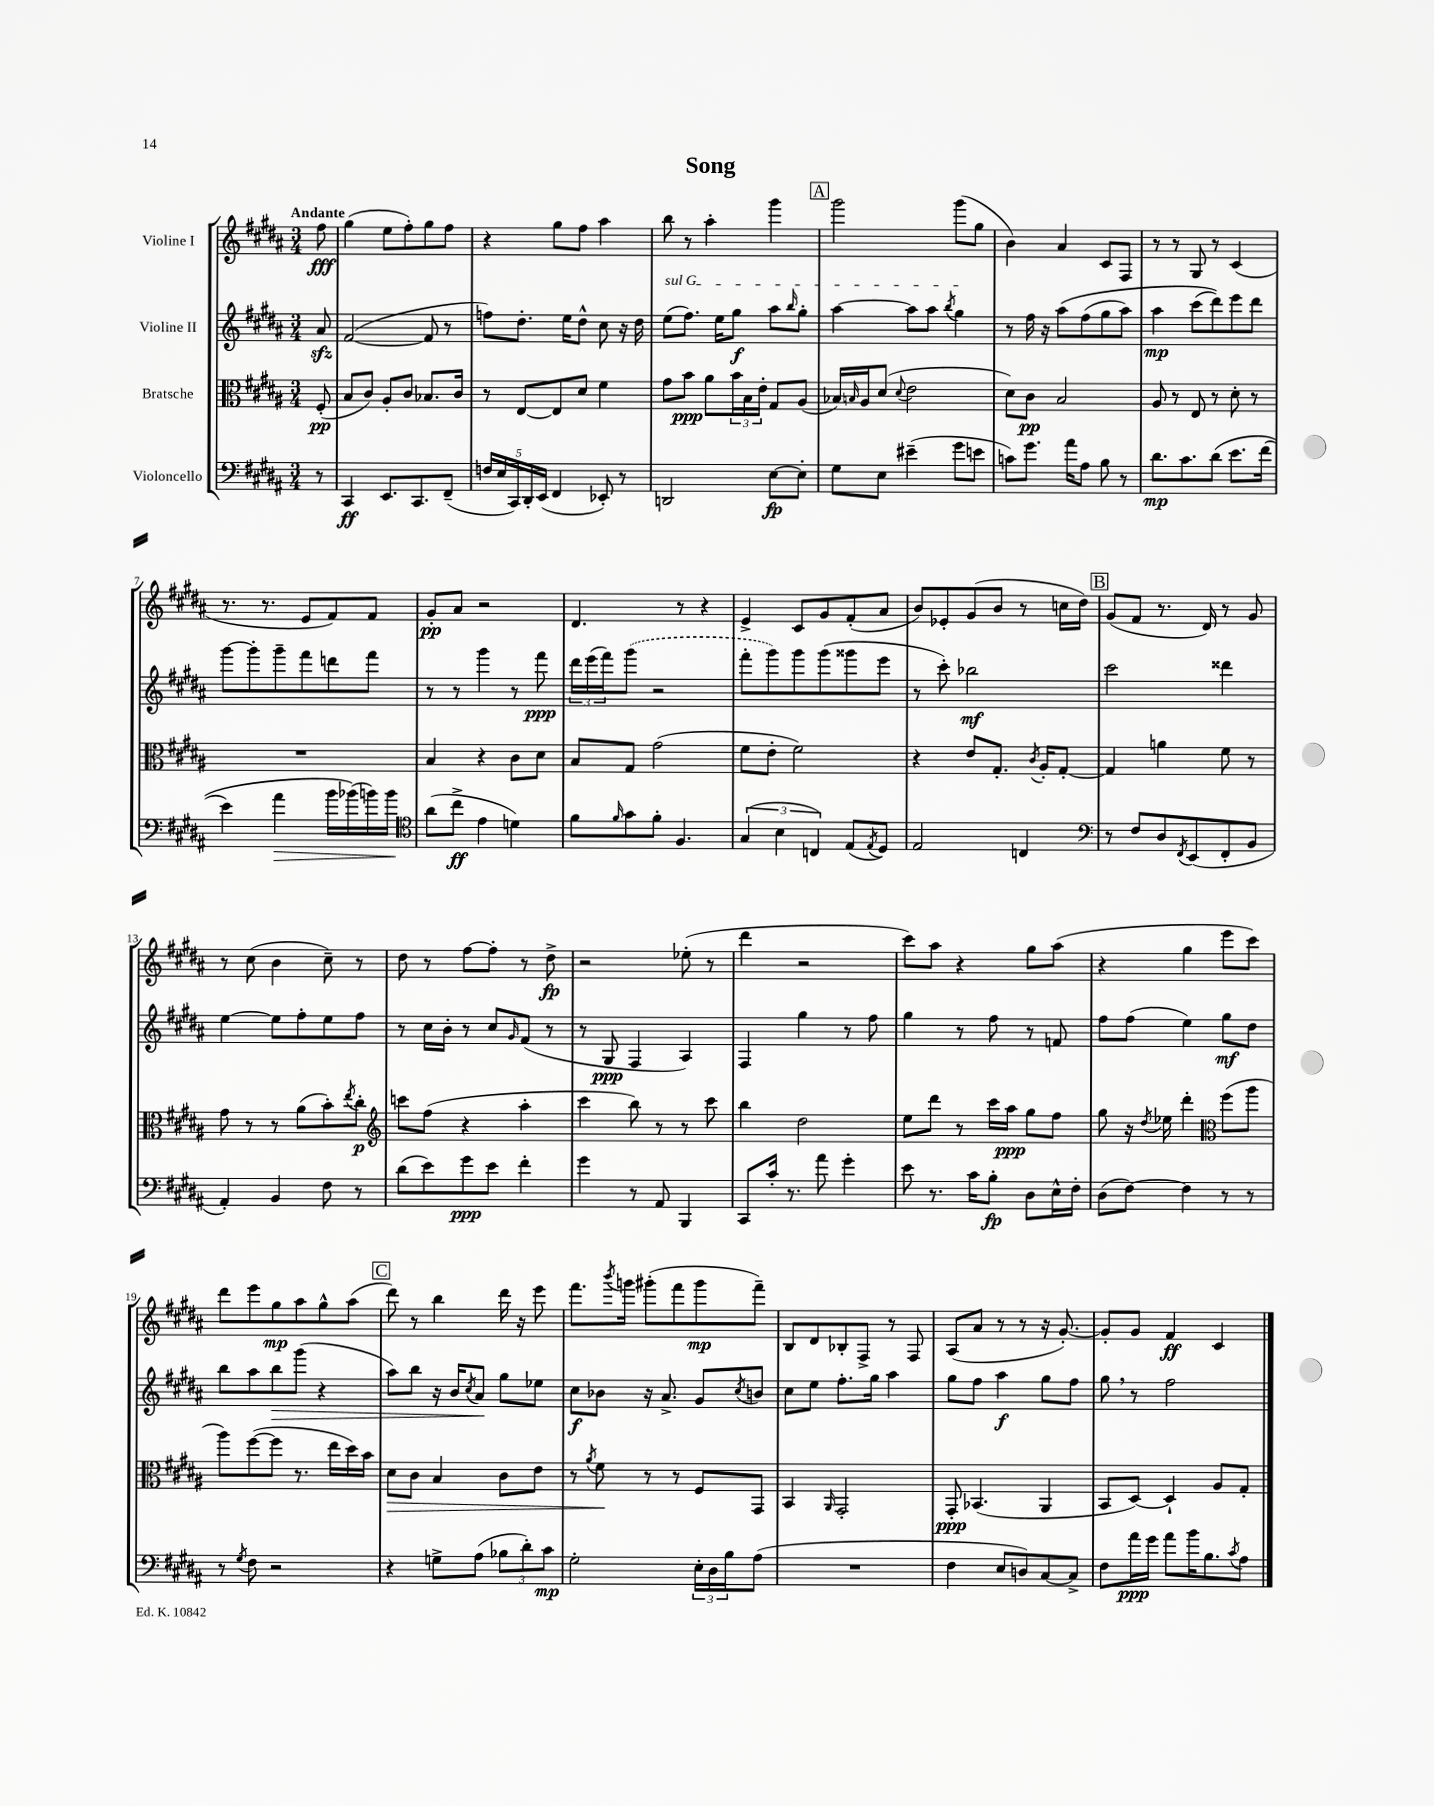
\header { title = "Song" }
<<
\new StaffGroup <<
\new Staff = "s0" \with { instrumentName = "Violine I" } {
    \clef treble \key b \major \numericTimeSignature \time 3/4 \partial 8 \tempo "Andante"
    fis''8\fff |
    gis''4( e''8 fis''8-.) gis''8 fis''8 |
    r4 gis''8 fis''8 ais''4 |
    b''8 r8 ais''4-. gis'''4 |
    \mark \markup { \box "A" } gis'''2 gis'''8( gis''8 |
    b'4) ais'4 cis'8 fis8 |
    r8 r8 gis8 r8 cis'4( |
    r8. r8. e'8 fis'8) fis'8 |
    gis'8-.\pp ais'8 r2 |
    dis'4. r8 r4 |
    e'4-> cis'8 gis'8 fis'8-.( ais'8 |
    b'8) ees'8-. gis'8( b'8 r8 c''16 dis''16) |
    \mark \markup { \box "B" } gis'8( fis'8 r8. dis'16) r8 gis'8 |
    r8 cis''8( b'4 cis''8--) r8 |
    dis''8 r8 fis''8~ fis''8-. r8 dis''8->\fp |
    r2 ees''8-.( r8 |
    dis'''4 r2 |
    cis'''8) ais''8 r4 gis''8 ais''8( |
    r4 gis''4 e'''8 cis'''8) |
    dis'''8 e'''8 gis''8\mp ais''8 gis''8-^ ais''8( |
    \mark \markup { \box "C" } dis'''8) r8 b''4 dis'''16 r16 e'''8 |
    fis'''8. \acciaccatura { b'''8 } g'''16 gis'''8-.( fis'''8 gis'''8\mp fis'''8--) |
    b8 dis'8 bes8-. fis8-> r8 fis8 |
    ais8( ais'8 r8 r8 r16 gis'8.~-.) |
    gis'8-. gis'8 fis'4\ff cis'4 \bar "|." |
}
\new Staff = "s1" \with { instrumentName = "Violine II" } {
    \clef treble \key b \major \numericTimeSignature \time 3/4 \partial 8
    ais'8\sfz |
    fis'2~( fis'8 r8 |
    f''8) dis''8.-. e''16 dis''8-^ cis''8 r16 dis''16 |
    \once \override TextSpanner.bound-details.left.text = \markup { \italic "sul G" } e''8\startTextSpan( fis''8.) e''16 gis''8\f ais''8 \grace { b''16 } gis''8-. |
    \mark \markup { \box "A" } ais''4~ ais''8 ais''8 \acciaccatura { b''8 } gis''4\stopTextSpan |
    r8 fis''16 r16 ais''8\( fis''8( gis''8 ais''8) |
    ais''4\mp cis'''8( dis'''8)\) e'''8 dis'''8 |
    gis'''8~ gis'''8-. gis'''8-- fis'''8 d'''8 fis'''8 |
    r8 r8 gis'''4 r8 fis'''8\ppp |
    \tuplet 3/2 { dis'''16 e'''16( fis'''16) } \once \slurDashed gis'''8( r2 |
    fis'''8-. gis'''8) gis'''8 gis'''8( gisis'''8 e'''8 |
    r8 cis'''8-.) bes''2\mf |
    \mark \markup { \box "B" } cis'''2 disis'''4 |
    e''4~ e''8 fis''8-. e''8 fis''8 |
    r8 cis''16 b'16-. r8 cis''8 \grace { gis'16 } fis'8( r8 |
    r8 gis8\ppp fis4 ais4) |
    fis4 gis''4 r8 fis''8 |
    gis''4 r8 fis''8 r8 f'8 |
    fis''8 fis''8( e''4) gis''8\mf dis''8 |
    b''8 ais''8 b''8\> gis'''8( r4 |
    \mark \markup { \box "C" } ais''8) b''8 r16 b'16 \acciaccatura { cis''8 } ais'8\! gis''8 ees''8 |
    cis''8\f bes'8 r16 ais'8.-> gis'8 \acciaccatura { cis''8 } b'8 |
    cis''8 e''8 fis''8.-. gis''16 ais''4 |
    gis''8 fis''8 ais''4\f gis''8 fis''8 |
    gis''8 \breathe r8 fis''2 \bar "|." |
}
\new Staff = "s2" \with { instrumentName = "Bratsche" } {
    \clef alto \key b \major \numericTimeSignature \time 3/4 \partial 8
    fis8-.\pp( |
    b8 cis'8) ais8-. cis'8 bes8. cis'16 |
    r8 e8~ e8 dis'8 fis'4 |
    gis'8 b'8\ppp ais'8 \tuplet 3/2 { b'16 b16 e'16-. } gis8 ais8( |
    \mark \markup { \box "A" } bes16) \grace { b16 } ais16 dis'8( \appoggiatura { dis'8 } e'2 |
    dis'8) cis'8\pp b2 |
    ais8 r8 e8 r8 dis'8-. r8 |
    R2. |
    b4 r4 cis'8 dis'8 |
    b8 gis8 gis'2( |
    fis'8 e'8-. fis'2) |
    r4 e'8 gis8.-. \acciaccatura { cis'8 } ais16-. gis8~-. |
    \mark \markup { \box "B" } gis4 a'4 fis'8 r8 |
    gis'8 r8 r8 ais'8( b'8-.) \acciaccatura { e''8 } cis''8-.\p |
    \clef treble c'''8 fis''8( r4 ais''4-. |
    cis'''4 b''8) r8 r8 cis'''8 |
    b''4 dis''2 |
    e''8 dis'''8 r8 cis'''16 ais''16\ppp gis''8 fis''8 |
    gis''8 r16 \acciaccatura { dis''8 } ees''16 dis'''4-. \clef alto fis''8( ais''8 |
    ais''8) fis''8~( fis''8 r8. e''16 dis''16) b'16 |
    \mark \markup { \box "C" } dis'8\> cis'8 b4 cis'8 e'8 |
    r8 \acciaccatura { ais'8 } fis'8\! r8 r8 fis8 gis,8 |
    b,4 \grace { ais,16 } gis,2-. |
    gis,8-.\ppp bes,4.( ais,4 |
    b,8 dis8~) dis4-! ais8 gis8-. \bar "|." |
}
\new Staff = "s3" \with { instrumentName = "Violoncello" } {
    \clef bass \key b \major \numericTimeSignature \time 3/4 \partial 8
    r8 |
    cis,4\ff e,8. cis,8. fis,8--( |
    \tuplet 5/4 { f16 e16 cis,16) dis,16-. e,16( } fis,4 ees,8-.) r8 |
    d,2 e8~\fp e8-. |
    \mark \markup { \box "A" } gis8 e8 eis'4--( gis'8 e'8 |
    c'8) gis'8. ais'16 ais8 b8 r8 |
    dis'8.\mp cis'8. dis'8\( e'8. fis'16( |
    e'4) ais'4\> b'16 bes'16(\) b'16) b'16\! |
    \clef tenor ais'8( cis''8->\ff e'4 d'4) |
    fis'8 \grace { fis'16 } gis'8 fis'8-. fis4. |
    \tuplet 3/2 { gis4( b4 c4) } e8( \acciaccatura { e8 } dis8) |
    e2 c4 |
    \mark \markup { \box "B" } \clef bass r8 fis8 dis8 \acciaccatura { fis,8 } e,8( fis,8-. b,8 |
    ais,4-.) b,4 fis8 r8 |
    dis'8( e'8) gis'8\ppp e'8 fis'4-. |
    gis'4 r8 ais,8 b,,4 |
    cis,8 cis'16-. r8. ais'8 gis'4-. |
    e'8 r8. cis'16 b8-.\fp dis8 e16-^ fis16-. |
    dis8( fis8~) fis4 r8 r8 |
    r8 \acciaccatura { gis8 } fis8 r2 |
    \mark \markup { \box "C" } r4 g8-> ais8( \tuplet 3/2 { bes8 dis'8-.) cis'8\mp } |
    gis2-. \tuplet 3/2 { e16-. dis16 b16 } ais8( |
    R2. |
    fis4 e8 d8) cis8~ cis8-> |
    fis8 ais'16\ppp gis'16 ais'8 b'16 b8. \acciaccatura { cis'8 } ais8 \bar "|." |
}
>>
>>
